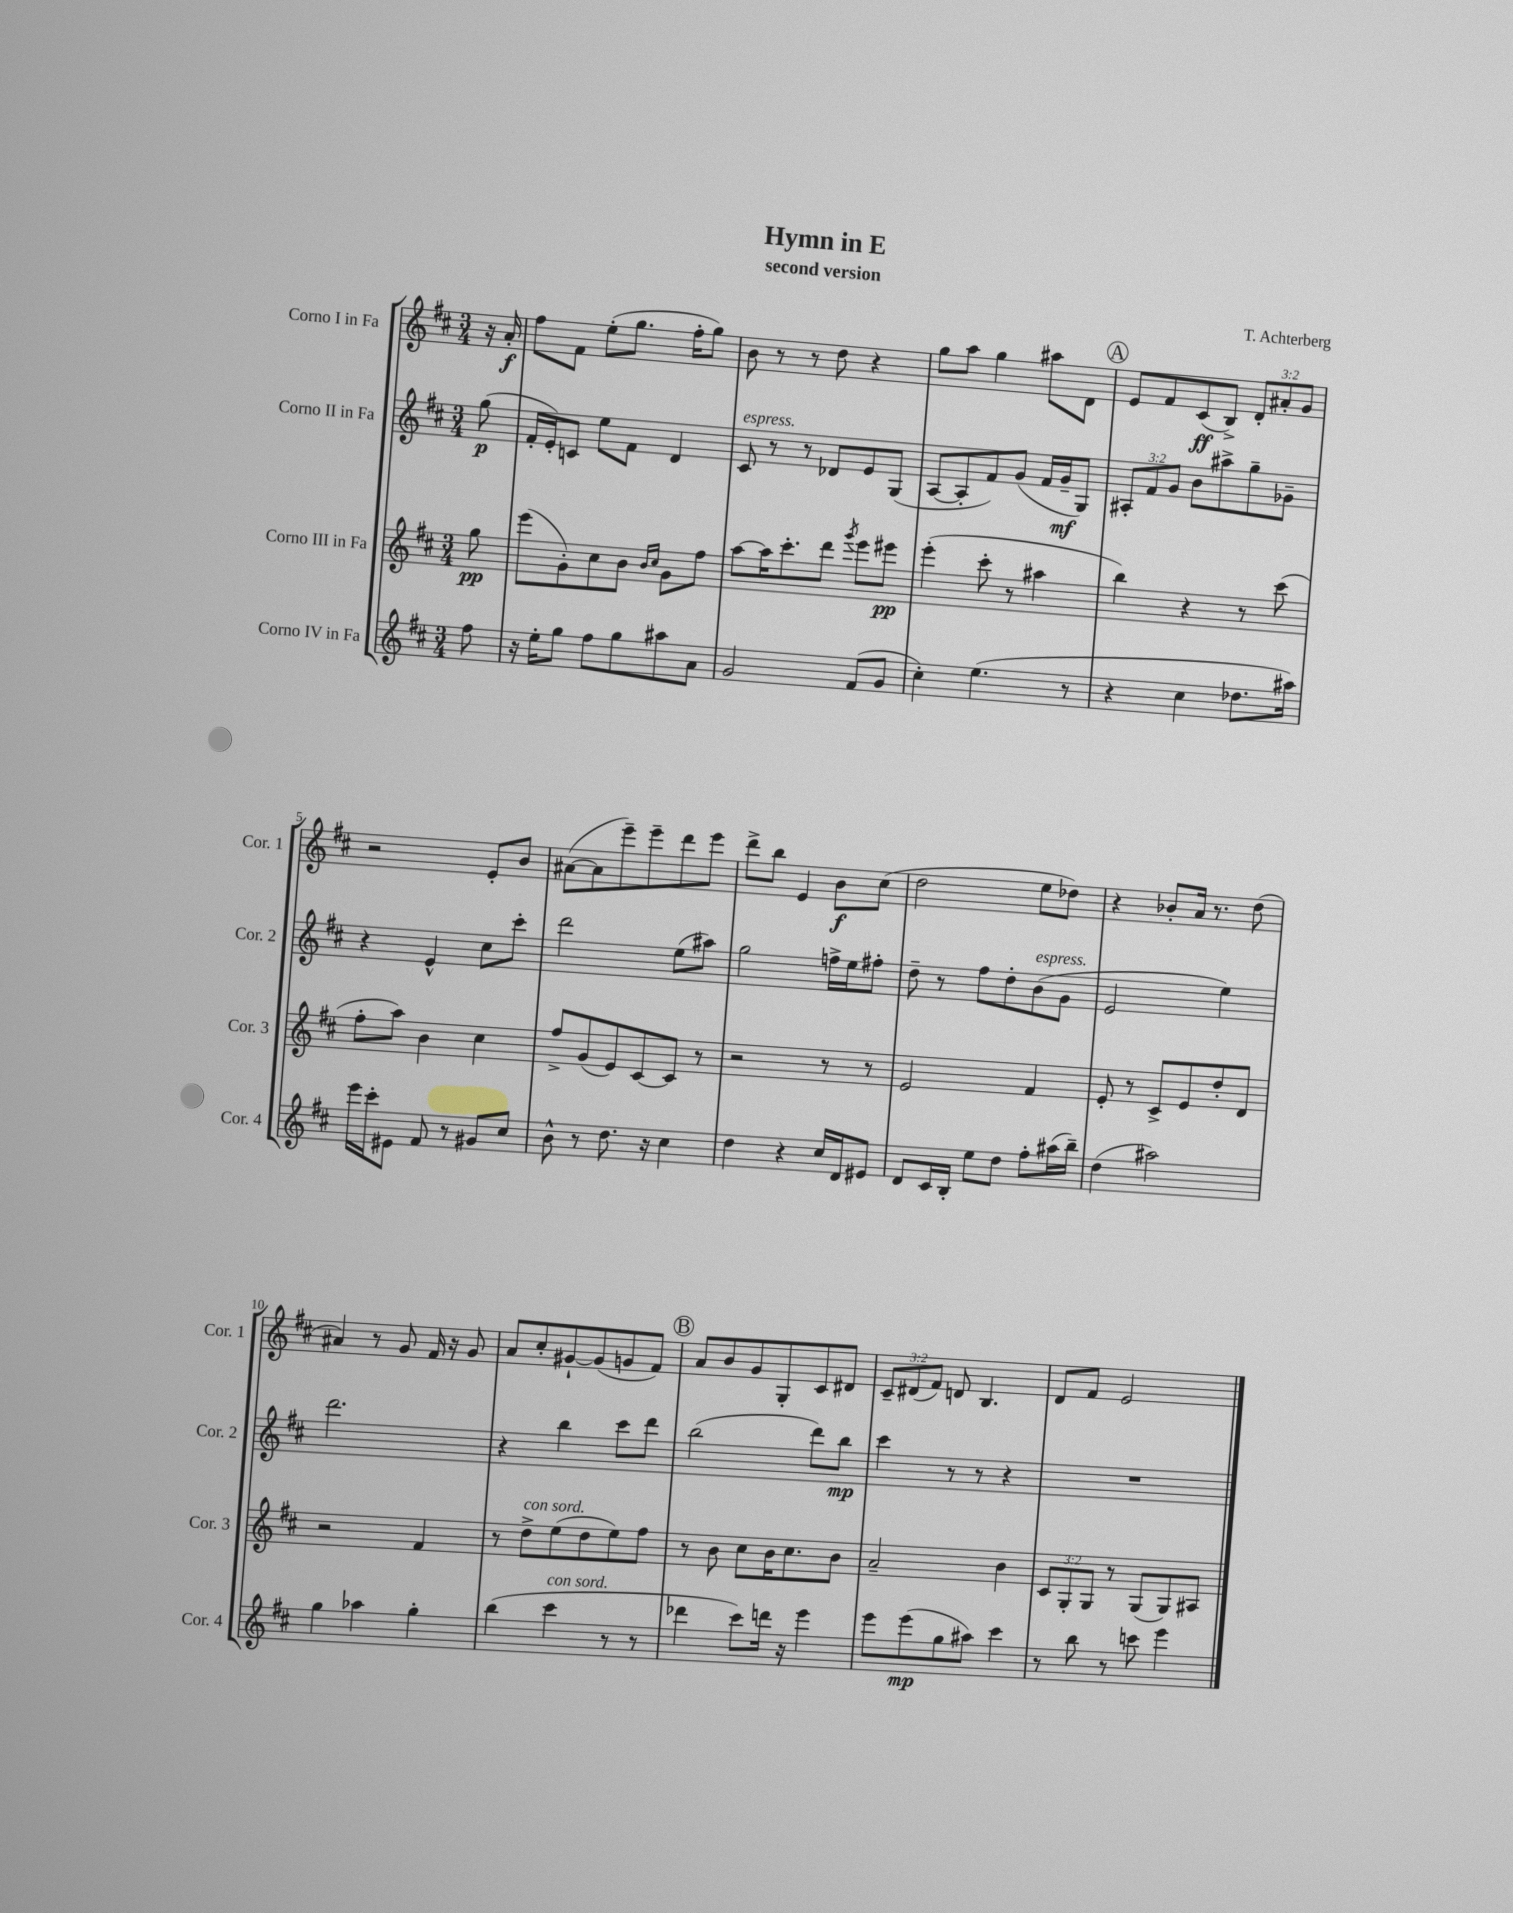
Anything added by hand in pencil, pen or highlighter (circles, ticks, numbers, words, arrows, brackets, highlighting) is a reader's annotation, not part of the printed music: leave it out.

**kern	**kern	**kern	**kern
*staff4	*staff3	*staff2	*staff1
*clefG2	*clefG2	*clefG2	*clefG2
*k[f#c#]	*k[f#c#]	*k[f#c#]	*k[f#c#]
*M3/4	*M3/4	*M3/4	*M3/4
8ff#	8gg	(8gg	16r
.	.	.	16a'
=	=	=	=
16r	(8eee	16f#'	8ff#
16ee'	.	16e')	.
8gg	8g')	8c	8f#
8ff#	8cc#	8ee	(8ee'
8gg	8b	8f#	8.gg
.	16qqb	.	.
.	16qqcc#	.	.
8aa#	8g	4d	.
.	.	.	16ff#'
8a	8ff#	.	8gg)
=	=	=	=
2g	[8aa	8c#	8b
.	16aa]	8r	8r
.	8.ccc#'	.	.
.	.	8r	8r
.	8ddd	8d-	8dd
.	8qggg	.	.
(8f#	8eee	8e	4r
8g	8eee#	(8G	.
=	=	=	=
4cc#')	(4eee'	[8A	8gg
.	.	8A']	8aa
(4.ee	8ccc#'	8f#)	4gg
.	8r	(8g	.
.	4aa#	16f#	8aa#
.	.	16g~	.
8r	.	8G)	8d
=	=	=	=
4r	4bb)	12A#'	8e
.	.	12f#	.
.	.	.	8f#
.	.	12g	.
4cc#	4r	8b	(8c#
.	.	8aa#^	8B^)
8.dd-	8r	8gg~	12d'
.	.	.	12a#'
.	(8ccc#	8g-~	.
.	.	.	12g
16aa#)	.	.	.
=	=	=	=
16eee	8ff#'	4r	2r
16ccc#'	.	.	.
8e#	8aa)	.	.
8f#	4b	4e^^	.
8r	.	.	.
8g#	4cc#	8cc#	8e'
8cc#	.	8ccc#'	8b
=	=	=	=
8b^^	8ff#^	2ddd	([8a#
8r	(8g	.	8a#]
8.dd	8e)	.	8eee~)
.	[8c#	.	8eee~
16r	.	.	.
4cc#	8c#]	(8ee	8ddd
.	8r	8aa#)	8eee
=	=	=	=
4dd	2r	2gg	8ddd^
.	.	.	8bb
4r	.	.	4e
16cc#	8r	16ff^	8b
16d	.	16ee	.
8e#	8r	8ff#'	(8cc#
=	=	=	=
8d	2e	8dd~	2dd
16c#	.	8r	.
16B'	.	.	.
8ee	.	8ff#	.
8dd	.	8dd'	.
8ff#'	4f#	(8b	8ee
(16aa#	.	8g	8dd-)
16bb~)	.	.	.
=	=	=	=
(4dd	8e'	2e	4r
.	8r	.	.
2aa#)	8c#^	.	8b-'
.	8e	.	16a
.	.	.	8.r
.	8dd'	4ee)	.
.	8d	.	(8dd
=	=	=	=
4gg	2r	2.ddd	4a#)
4aa-	.	.	8r
.	.	.	8g
4gg'	4f#	.	16f#
.	.	.	16r
.	.	.	8g
=	=	=	=
(4bb	8r	4r	8a
.	8dd^	.	8cc#'
4ccc#	(8ee	4bb	[8g#`
.	8dd	.	(8g#]
8r	8ee)	8ccc#	8g
8r	8ff#	8ddd	8f#)
=	=	=	=
4ddd-	8r	(2bb	8a
.	8b	.	8b
8ccc#)	8cc#	.	8g
16ddd	16b	.	8G'
16r	8.cc#	.	.
4eee	.	8ddd)	8c#
.	8b	8bb	8d#
=	=	=	=
8eee	2a~	4ccc#	12c#~
.	.	.	(12d#
(8eee	.	.	.
.	.	.	12f#)
8gg	.	8r	8d
8aa#)	.	8r	4.B
4ccc#	4b	4r	.
=	=	=	=
8r	12c#	2.r	8d
.	12G'	.	.
8bb	.	.	8f#
.	12G	.	.
8r	8r	.	2e
8ccc	(8G	.	.
4eee	8G)	.	.
.	8A#	.	.
==	==	==	==
*-	*-	*-	*-
